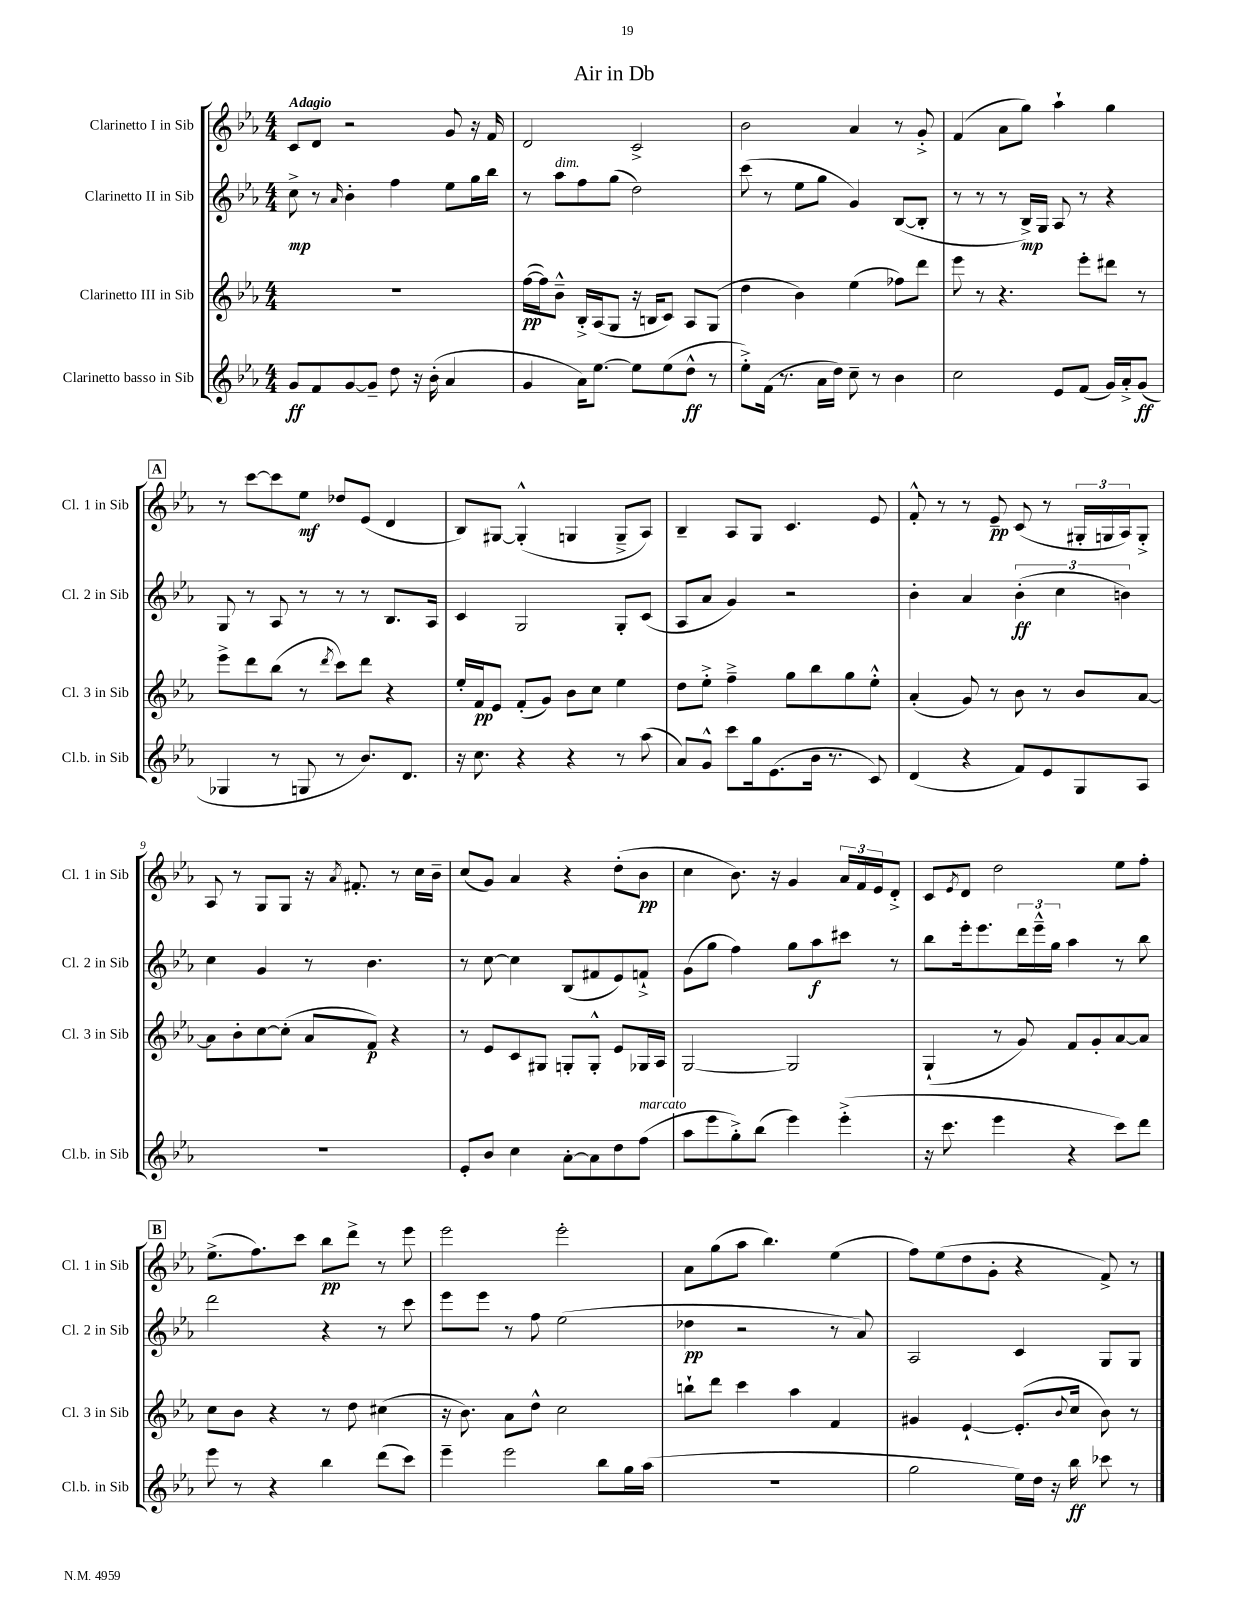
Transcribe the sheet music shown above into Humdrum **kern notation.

**kern	**dynam	**kern	**dynam	**kern	**dynam	**kern	**dynam
*part4	*part4	*part3	*part3	*part2	*part2	*part1	*part1
*staff4	*staff4	*staff3	*staff3	*staff2	*staff2	*staff1	*staff1
*I"Clarinetto basso in Sib	*	*I"Clarinetto III in Sib	*	*I"Clarinetto II in Sib	*	*I"Clarinetto I in Sib	*
*I'Cl.b. in Sib	*	*I'Cl. 3 in Sib	*	*I'Cl. 2 in Sib	*	*I'Cl. 1 in Sib	*
*clefG2	*	*clefG2	*	*clefG2	*	*clefG2	*
*k[b-e-a-]	*	*k[b-e-a-]	*	*k[b-e-a-]	*	*k[b-e-a-]	*
*M4/4	*	*M4/4	*	*M4/4	*	*M4/4	*
=1	=1	=1	=1	=1	=1	=1	=1
!	!	!	!	!	!	!LO:TX:a:B:t=Adagio	!
8g/L	ff	1r	.	8cc^\	mp	8c/L	.
8f/	.	.	.	8r	.	8d/J	.
.	.	.	.	16qqa-/	.	.	.
[8g/	.	.	.	4b-'\	.	2r	.
8g~/J]	.	.	.	.	.	.	.
8dd\	.	.	.	4ff\	.	.	.
16r	.	.	.	.	.	.	.
(16b-'\	.	.	.	.	.	.	.
4a-/	.	.	.	8ee-\L	.	8g/	.
.	.	.	.	16gg\L	.	16r	.
.	.	.	.	16bb-\JJ	.	16f/	.
=2	=2	=2	=2	=2	=2	=2	=2
4g/	.	([16ff\LL	pp	8r	.	2d/	.
.	.	16ff\J])	.	.	.	.	.
!	!	!	!	!LO:TX:a:i:t=dim.	!	!	!
.	.	8b-~^^\J	.	8aa-\L	.	.	.
16a-\KL)	.	16B-'^/LL	.	8ff\	.	.	.
[8.ee-\J	.	(16A-/J	.	.	.	.	.
.	.	8G/J	.	(8gg\J	.	.	.
8ee-\L]	.	16r	.	2dd\)	.	2c^/	.
.	.	16Bn/KL	.	.	.	.	.
(8ee-\	.	8c/J)	.	.	.	.	.
8dd^^\J	ff	8A-/L	.	.	.	.	.
8r	.	(8G/J	.	.	.	.	.
=3	=3	=3	=3	=3	=3	=3	=3
8ee-'^\L)	.	4dd\	.	(8ccc\	.	2b-\	.
(16f\Jk	.	.	.	8r	.	.	.
8.r	.	.	.	.	.	.	.
.	.	4b-\)	.	8ee-\L	.	.	.
16a-\LL	.	.	.	8gg\J	.	.	.
16dd\JJ)	.	.	.	.	.	.	.
8cc~\	.	(4ee-\	.	4g/)	.	4a-/	.
8r	.	.	.	.	.	.	.
4b-\	.	8ff-X\L)	.	([8B-/L	.	8r	.
.	.	8ddd\J	.	8B-'/J]	.	8g'^/	.
=4	=4	=4	=4	=4	=4	=4	=4
2cc\	.	8eee-\	.	8r	.	(4f/	.
.	.	8r	.	8r	.	.	.
.	.	4.r	.	8r	.	8a-\L	.
.	.	.	.	16B-^/LL)	mp	8gg\J)	.
.	.	.	.	16G/JJ	.	.	.
8e-/L	.	.	.	8A-/	.	4aa-`\	.
(8f/J	.	8eee-'\L	.	8r	.	.	.
16g/LL)	.	8ddd#X\J	.	4r	.	4gg\	.
16a-'^/J	.	.	.	.	.	.	.
(8g/J	ff	8r	.	.	.	.	.
!!LO:LB:g=z
!!LO:REH:place=s1:t=A
=5	=5	=5	=5	=5	=5	=5	=5
4G-X/	.	8eee-^\L	.	8G/	.	8r	.
.	.	8ddd\	.	8r	.	[8ccc\L	.
8r	.	(8bb-\J	.	8A-/	.	8ccc\]	.
8Gn/	.	8r	.	8r	.	8ee-\J	mf
.	.	8qddd/	.	.	.	.	.
8r	.	8ccc\L)	.	8r	.	8dd-X/L	.
8.b-/L)	.	8ddd\J	.	8r	.	(8e-/J	.
.	.	4r	.	8.B-/L	.	4d/	.
8.d/J	.	.	.	.	.	.	.
.	.	.	.	16A-/Jk	.	.	.
=6	=6	=6	=6	=6	=6	=6	=6
16r	.	16ee-'/LL	.	4c/	.	8B-/L)	.
8.cc\	.	16f/J	pp	.	.	.	.
.	.	8e-/J	.	.	.	[8G#X/J	.
4r	.	(8f'/L	.	2G/	.	(4G#'^^/]	.
.	.	8g/J)	.	.	.	.	.
4r	.	8b-\L	.	.	.	4Gn/	.
.	.	8cc\J	.	.	.	.	.
8r	.	4ee-\	.	8G'/L	.	8G~^/L	.
(8aa-\	.	.	.	(8c/J	.	8A-/J)	.
=7	=7	=7	=7	=7	=7	=7	=7
8a-/L)	.	8dd\L	.	8A-/L	.	4B-~/	.
8g^^/J	.	8ee-'^\J	.	8a-/J	.	.	.
8ccc\L	.	4ff~^\	.	4g/)	.	8A-/L	.
16gg\k	.	.	.	.	.	8G/J	.
(8.e-\	.	.	.	.	.	.	.
.	.	8gg\L	.	2r	.	4.c/	.
16b-\Jk	.	8bb-\	.	.	.	.	.
8.r	.	.	.	.	.	.	.
.	.	8gg\	.	.	.	.	.
8c/)	.	8ee-'^^\J	.	.	.	8e-/	.
=8	=8	=8	=8	=8	=8	=8	=8
(4d/	.	(4a-'/	.	4b-'\	.	8f'^^/	.
.	.	.	.	.	.	8r	.
4r	.	8g/)	.	4a-/	.	8r	.
.	.	8r	.	.	.	8e-~/	pp
8f/L)	.	8b-\	.	(6b-'\	ff	(8c/	.
8e-/	.	8r	.	.	.	8r	.
.	.	.	.	6cc\	.	.	.
8G/	.	8b-/L	.	.	.	24G#X'/LL	.
.	.	.	.	.	.	24Gn/	.
.	.	.	.	6bn\)	.	24A-/J)	.
8A-/J	.	[8a-/J	.	.	.	8G'^/J	.
!!LO:LB:g=z
=9	=9	=9	=9	=9	=9	=9	=9
1r	.	8a-\L]	.	4cc\	.	8A-/	.
.	.	8b-'\	.	.	.	8r	.
.	.	[8cc\	.	4g/	.	8G/L	.
.	.	(8cc'\J]	.	.	.	8G/J	.
.	.	8a-/L	.	8r	.	16r	.
.	.	.	.	.	.	8qa-/	.
.	.	.	.	.	.	8.f#X'/	.
.	.	8f/J)	p	4.b-\	.	.	.
.	.	4r	.	.	.	8r	.
.	.	.	.	.	.	16cc\LL	.
.	.	.	.	.	.	16b-~\JJ	.
=10	=10	=10	=10	=10	=10	=10	=10
8e-'/L	.	8r	.	8r	.	(8cc/L	.
8b-/J	.	8e-/L	.	[8cc\	.	8g/J)	.
4cc\	.	8c/	.	4cc\]	.	4a-/	.
.	.	8G#X/J	.	.	.	.	.
[8a-'\L	.	8Gn'/L	.	(8B-/L	.	4r	.
8a-\]	.	8G'^^/J	.	8f#X/	.	.	.
8dd\	.	8e-/L	.	8e-/)	.	(8dd'\L	.
!LO:TX:a:i:t=marcato	!	!	!	!	!	!	!
(8ff\J	.	16G-X/L	.	8fn`^/J	.	8b-\J	pp
.	.	16A-/JJ	.	.	.	.	.
=11	=11	=11	=11	=11	=11	=11	=11
8aa-\L	.	[2G/	.	(8g\L	.	4cc\	.
8eee-\	.	.	.	8gg\J	.	.	.
8gg'^\)	.	.	.	4ff\)	.	8.b-\)	.
(8bb-\J	.	.	.	.	.	.	.
.	.	.	.	.	.	16r	.
4eee-\)	.	2G/]	.	8gg\L	.	4g/	.
.	.	.	.	8aa-\	f	.	.
(4eee-'^\	.	.	.	8ccc#X\J	.	24a-/LL	.
.	.	.	.	.	.	24f/	.
.	.	.	.	.	.	24e-/J	.
.	.	.	.	8r	.	8d'^/J	.
=12	=12	=12	=12	=12	=12	=12	=12
16r	.	(4G`/	.	8bb-\L	.	8c/L	.
8.ccc\	.	.	.	.	.	.	.
.	.	.	.	.	.	8qe-/	.
.	.	.	.	16eee-'\k	.	8d/J	.
.	.	.	.	8.eee-\	.	.	.
4eee-\	.	8r	.	.	.	2dd\	.
.	.	8g/)	.	24ddd\L	.	.	.
.	.	.	.	24eee-~^^\	.	.	.
.	.	.	.	24gg\JJ	.	.	.
4r	.	8f/L	.	4aa-\	.	.	.
.	.	8g'/	.	.	.	.	.
8ccc\L)	.	[8a-/	.	8r	.	8ee-\L	.
8ddd\J	.	8a-/J]	.	8bb-\	.	8ff'\J	.
!!LO:LB:g=z
!!LO:REH:place=s1:t=B
=13	=13	=13	=13	=13	=13	=13	=13
8eee-\	.	8cc\L	.	2ddd\	.	(8.ee-^\L	.
8r	.	8b-\J	.	.	.	.	.
.	.	.	.	.	.	8.ff\)	.
4r	.	4r	.	.	.	.	.
.	.	.	.	.	.	8ccc\J	.
4bb-\	.	8r	.	4r	.	8bb-\L	pp
.	.	8dd\	.	.	.	8ddd^\J	.
(8ddd\L	.	(4cc#X\	.	8r	.	8r	.
8ccc\J)	.	.	.	8ccc\	.	8eee-\	.
=14	=14	=14	=14	=14	=14	=14	=14
4eee-~\	.	16r	.	8eee-\L	.	2eee-\	.
.	.	8.b-\)	.	.	.	.	.
.	.	.	.	8eee-\J	.	.	.
2eee-\	.	8a-\L	.	8r	.	.	.
.	.	8dd^^\J	.	8ff\	.	.	.
.	.	2cc\	.	(2ee-\	.	2eee-'\	.
8bb-\L	.	.	.	.	.	.	.
16gg\L	.	.	.	.	.	.	.
(16aa-\JJ	.	.	.	.	.	.	.
=15	=15	=15	=15	=15	=15	=15	=15
1r	.	8bbn`\L	.	4dd-X\	pp	8a-\L	.
.	.	8ddd\J	.	.	.	(8gg\	.
.	.	4ccc\	.	2r	.	8aa-\J	.
.	.	.	.	.	.	4.bb-\)	.
.	.	4aa-\	.	.	.	.	.
.	.	4f/	.	8r	.	(4ee-\	.
.	.	.	.	8a-/)	.	.	.
=16	=16	=16	=16	=16	=16	=16	=16
2gg\	.	4g#X/	.	2A-/	.	8ff\L)	.
.	.	.	.	.	.	(8ee-\	.
.	.	[4e-`/	.	.	.	8dd\	.
.	.	.	.	.	.	8g'\J	.
16ee-\LL)	.	(8.e-'/L]	.	4c/	.	4r	.
16dd\JJ	.	.	.	.	.	.	.
16r	.	.	.	.	.	.	.
.	.	8qqb-/	.	.	.	.	.
16bb-\	ff	16cc/Jk	.	.	.	.	.
8ccc-X\	.	8b-\)	.	8G/L	.	8f^/)	.
8r	.	8r	.	8G/J	.	8r	.
==	==	==	==	==	==	==	==
*-	*-	*-	*-	*-	*-	*-	*-
